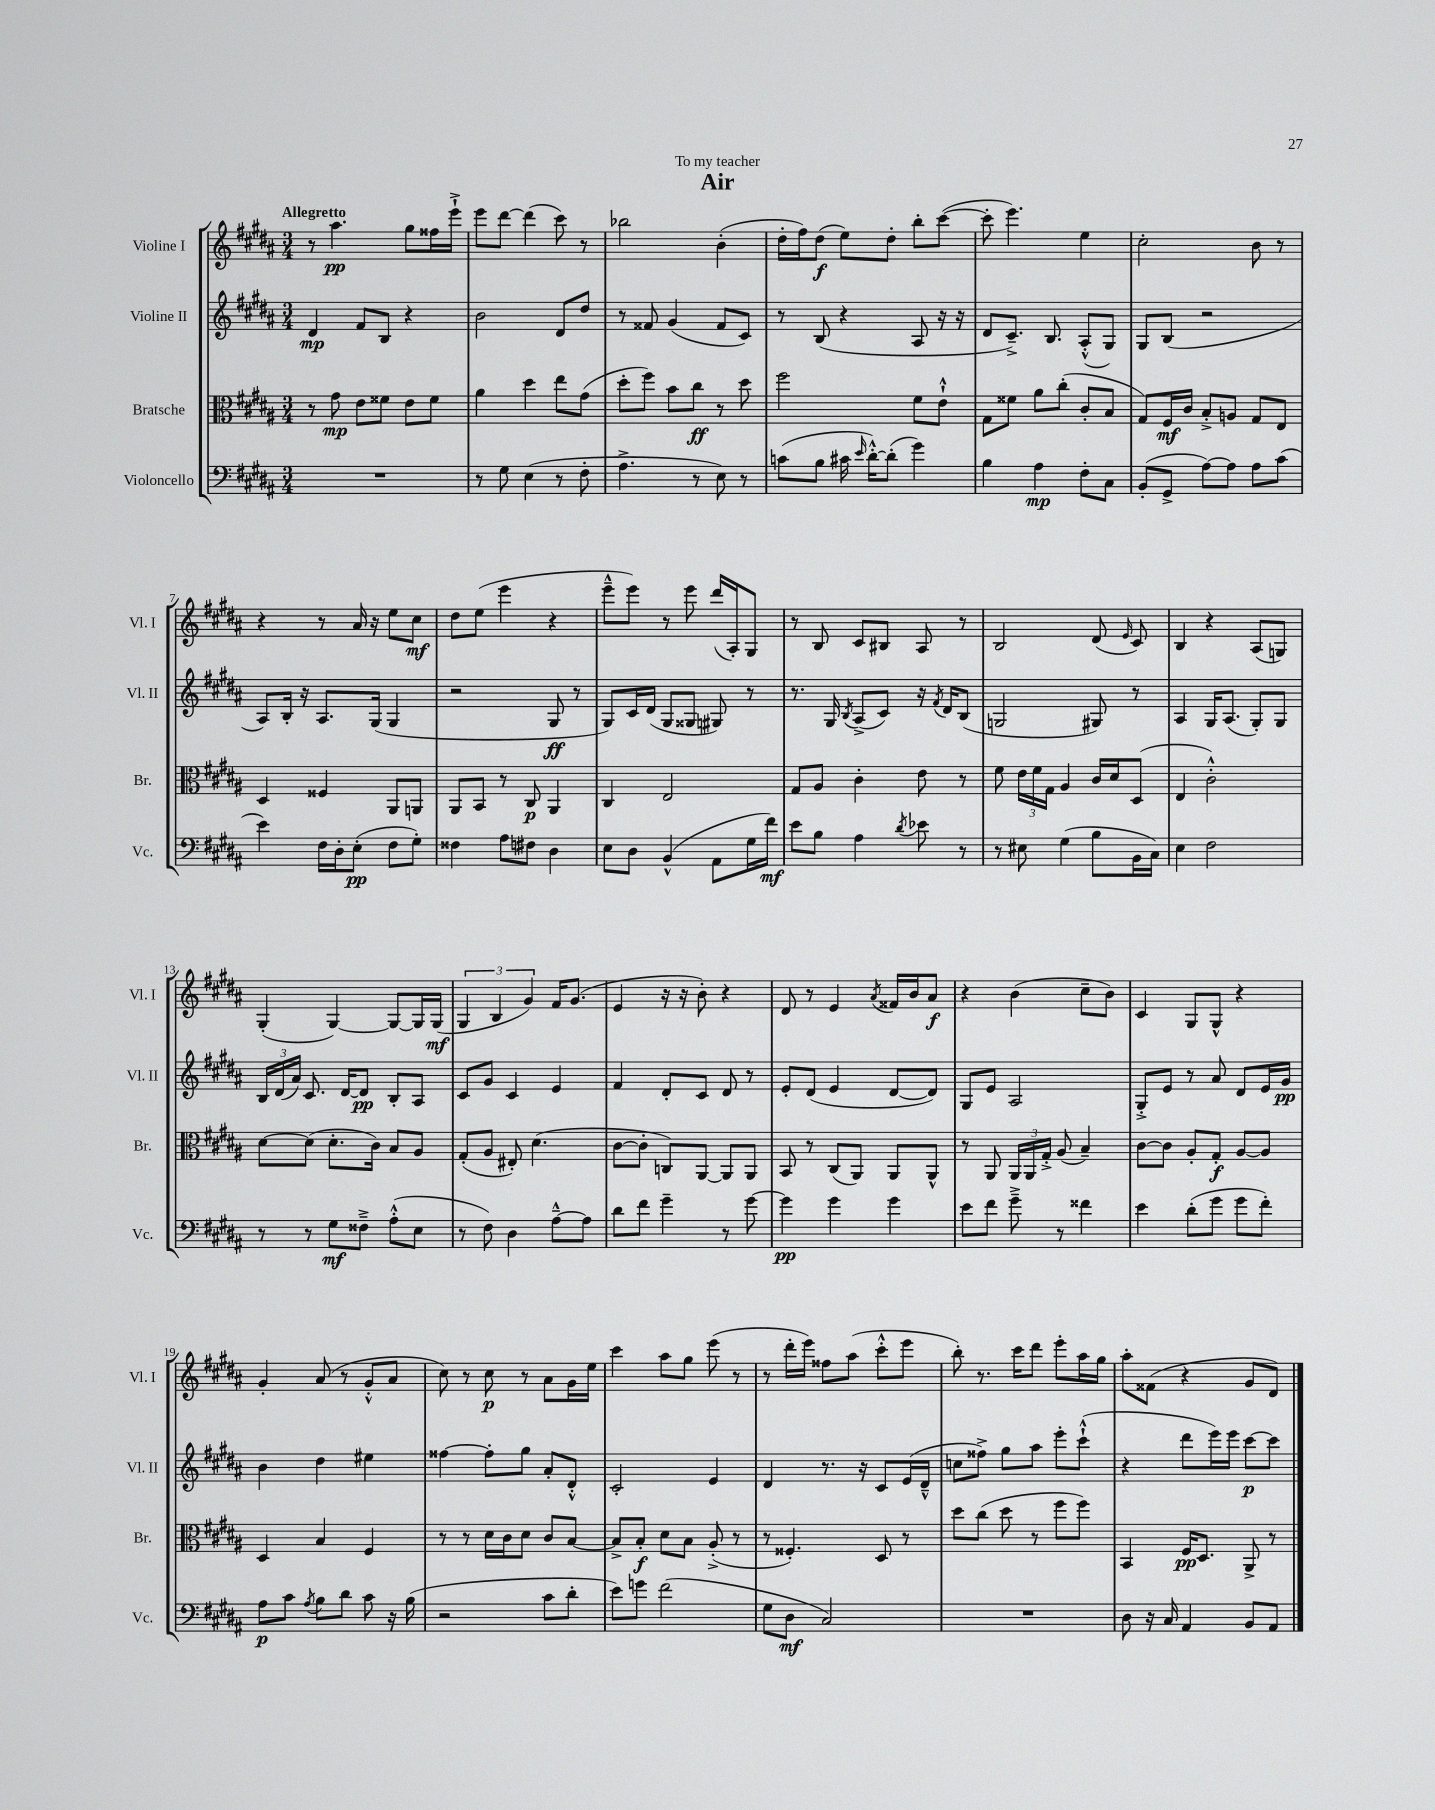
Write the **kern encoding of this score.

**kern	**dynam	**kern	**dynam	**kern	**dynam	**kern	**dynam
*part4	*part4	*part3	*part3	*part2	*part2	*part1	*part1
*staff4	*staff4	*staff3	*staff3	*staff2	*staff2	*staff1	*staff1
*I"Violoncello	*	*I"Bratsche	*	*I"Violine II	*	*I"Violine I	*
*I'Vc.	*	*I'Br.	*	*I'Vl. II	*	*I'Vl. I	*
*clefF4	*	*clefC3	*	*clefG2	*	*clefG2	*
*k[f#c#g#d#a#]	*	*k[f#c#g#d#a#]	*	*k[f#c#g#d#a#]	*	*k[f#c#g#d#a#]	*
*M3/4	*	*M3/4	*	*M3/4	*	*M3/4	*
=1	=1	=1	=1	=1	=1	=1	=1
!	!	!	!	!	!	!LO:TX:a:B:t=Allegretto	!
2.r	.	8r	.	4d#/	mp	8r	.
.	.	8g#\	mp	.	.	4.aa#\	pp
.	.	8e\L	.	8f#/L	.	.	.
.	.	8f##X\J	.	8B/J	.	.	.
.	.	8e\L	.	4r	.	8gg#\L	.
.	.	8f##\J	.	.	.	16ff##X\L	.
.	.	.	.	.	.	16eee`^\JJ	.
=2	=2	=2	=2	=2	=2	=2	=2
8r	.	4a#\	.	2b\	.	8eee\L	.
8G#\	.	.	.	.	.	[8ddd#\J	.
(4E\	.	4dd#\	.	.	.	(4ddd#\]	.
8r	.	8ee\L	.	8d#/L	.	8ccc#\)	.
8F#'\	.	(8g#\J	.	8dd#/J	.	8r	.
=3	=3	=3	=3	=3	=3	=3	=3
4.A#^\	.	8dd#'\L	.	8r	.	2bb-X\	.
.	.	8ff#\J)	.	8f##X/	.	.	.
.	.	8b\L	.	(4g#/	.	.	.
8r	.	8cc#\J	ff	.	.	.	.
8E\)	.	8r	.	8f##/L	.	(4b'\	.
8r	.	8dd#\	.	8c#/J)	.	.	.
=4	=4	=4	=4	=4	=4	=4	=4
(8cn\L	.	2ff#\	.	8r	.	16dd#'\LL	.
.	.	.	.	.	.	16ff#\J)	.
8B\J	.	.	.	(8B/	.	(8dd#\J	f
16c#X\	.	.	.	4r	.	8ee\L)	.
16qqe/	.	.	.	.	.	.	.
[16d#'^^\KL)	.	.	.	.	.	.	.
(8d#'\J]	.	.	.	.	.	8dd#'\J	.
4g#\)	.	8f#\L	.	8A#/	.	8bb'\L	.
.	.	8e`^^\J	.	16r	.	([8ccc#\J	.
.	.	.	.	16r	.	.	.
=5	=5	=5	=5	=5	=5	=5	=5
4B\	.	8G#\L	.	8d#/L	.	8ccc#'\]	.
.	.	8f##X\J	.	8.c#~^/J)	.	4.eee\)	.
4A#\	mp	8a#\L	.	.	.	.	.
.	.	.	.	8.B/	.	.	.
.	.	(8cc#'\J	.	.	.	.	.
8F#'\L	.	8c#'/L	.	(8A#'^^/L	.	4ee\	.
8C#\J	.	8B/J	.	8G#/J)	.	.	.
=6	=6	=6	=6	=6	=6	=6	=6
(8BB'/L	.	8G#/L)	.	8G#/L	.	2cc#'\	.
8GG#^/J	.	16F#/L	mf	(8B/J	.	.	.
.	.	16c#/JJ	.	.	.	.	.
[8A#\L)	.	8B'^/L	.	2r	.	.	.
8A#\J]	.	8An/J	.	.	.	.	.
8A#\L	.	8G#/L	.	.	.	8b\	.
(8c#\J	.	8E/J	.	.	.	8r	.
!!LO:LB:g=z
=7	=7	=7	=7	=7	=7	=7	=7
4e\)	.	4D#/	.	8A#/L)	.	4r	.
.	.	.	.	16B'/Jk	.	.	.
.	.	.	.	16r	.	.	.
16F#\LL	.	4F##X/	.	8.A#/L	.	8r	.
16D#'\J	.	.	.	.	.	.	.
(8E'\J	pp	.	.	.	.	16a#/	.
.	.	.	.	(16G#/Jk	.	16r	.
8F#\L	.	8AA#/L	.	4G#/	.	8ee\L	.
8G#'\J)	.	8AAn/J	.	.	.	8cc#\J	mf
=8	=8	=8	=8	=8	=8	=8	=8
4F##X\	.	8AA#/L	.	2r	.	8dd#\L	.
.	.	8BB/J	.	.	.	(8ee\J	.
8A#\L	.	8r	.	.	.	4eee\	.
8F#X\J	.	8C#/	p	.	.	.	.
4D#\	.	4AA#/	.	8G#/	ff	4r	.
.	.	.	.	8r	.	.	.
=9	=9	=9	=9	=9	=9	=9	=9
8E\L	.	4C#/	.	8G#/L)	.	8eee~^^\L	.
8D#\J	.	.	.	16c#/L	.	8eee\J)	.
.	.	.	.	(16d#/JJ	.	.	.
(4BB^^/	.	2E/	.	8G#/L	.	8r	.
.	.	.	.	8G##X/J	.	8eee\	.
8AA#\L	.	.	.	8G#X/)	.	(16ddd#/LL	.
.	.	.	.	.	.	16A#'/J)	.
16G#\L	.	.	.	8r	.	8G#/J	.
16f#\JJ)	mf	.	.	.	.	.	.
=10	=10	=10	=10	=10	=10	=10	=10
8e\L	.	8G#/L	.	8.r	.	8r	.
8B\J	.	8A#/J	.	.	.	8B/	.
.	.	.	.	16G#/	.	.	.
.	.	.	.	8qB/	.	.	.
4A#\	.	4c#'\	.	(8A#^/L	.	8c#/L	.
.	.	.	.	8c#/J)	.	8B#X/J	.
8qd#/	.	.	.	.	.	.	.
8e-X\	.	8e\	.	16r	.	8A#/	.
.	.	.	.	8qf#/	.	.	.
.	.	.	.	16d#/KL	.	.	.
8r	.	8r	.	(8B/J	.	8r	.
=11	=11	=11	=11	=11	=11	=11	=11
8r	.	8f#\	.	2Gn/	.	2B/	.
8E#X\	.	24e\LL	.	.	.	.	.
.	.	24f#\	.	.	.	.	.
.	.	24G#\JJ	.	.	.	.	.
(4G#\	.	4A#/	.	.	.	.	.
8B\L	.	16c#/LL	.	8G#X/)	.	(8d#/	.
.	.	16d#/J	.	.	.	.	.
.	.	.	.	.	.	16qqe/	.
16BB\L	.	(8D#/J	.	8r	.	8c#/)	.
16C#\JJ)	.	.	.	.	.	.	.
=12	=12	=12	=12	=12	=12	=12	=12
4E\	.	4E/	.	4A#/	.	4B/	.
2F#\	.	2c#'^^\)	.	16G#/KL	.	4r	.
.	.	.	.	(8.A#/J	.	.	.
.	.	.	.	8G#'/L)	.	(8A#/L	.
.	.	.	.	8G#/J	.	8Gn/J)	.
!!LO:LB:g=z
=13	=13	=13	=13	=13	=13	=13	=13
8r	.	[8d#\L	.	24B/LL	.	(4G#'/	.
.	.	.	.	(24d#/	.	.	.
.	.	.	.	24a#/JJ)	.	.	.
8r	.	(8d#\J]	.	8.c#/	.	.	.
8G#\L	mf	8.d#'\L	.	.	.	[4G#/)	.
.	.	.	.	[16d#/KL	.	.	.
8F##X~^\J	.	.	.	8d#/J]	pp	.	.
.	.	16c#\Jk)	.	.	.	.	.
(8A#'^^\L	.	8B/L	.	8B'/L	.	8G#/L_	.
8E\J	.	8A#/J	.	8A#/J	.	16G#/L]	.
.	.	.	.	.	.	(16G#/JJ	mf
=14	=14	=14	=14	=14	=14	=14	=14
8r	.	(8G#'/L	.	8c#/L	.	6G#/	.
8F#\)	.	8A#/J	.	8g#/J	.	.	.
.	.	.	.	.	.	6B/	.
4D#\	.	8E#X'/)	.	4c#/	.	.	.
.	.	.	.	.	.	6g#/)	.
.	.	(4.d#\	.	.	.	.	.
[8A#~^^\L	.	.	.	4e/	.	16f#/KL	.
.	.	.	.	.	.	(8.g#/J	.
8A#\J]	.	.	.	.	.	.	.
=15	=15	=15	=15	=15	=15	=15	=15
8d#\L	.	[8c#\L	.	4f#/	.	4e/	.
8f#\J	.	8c#'\J]	.	.	.	.	.
4g#~\	.	8Cn/L)	.	8d#'/L	.	16r	.
.	.	.	.	.	.	16r	.
.	.	[8AA#/J	.	8c#/J	.	8b'\)	.
8r	.	8AA#/L]	.	8d#/	.	4r	.
[8g#\	.	8AA#/J	.	8r	.	.	.
=16	=16	=16	=16	=16	=16	=16	=16
4g#\]	pp	8BB/	.	8e'/L	.	8d#/	.
.	.	8r	.	(8d#/J	.	8r	.
4g#\	.	(8C#/L	.	4e/	.	4e/	.
.	.	8AA#/J)	.	.	.	.	.
.	.	.	.	.	.	8qa#/	.
4g#\	.	8AA#/L	.	[8d#/L	.	16f##X/LL	.
.	.	.	.	.	.	16b/J	.
.	.	8AA#^^/J	.	8d#/J])	.	8a#/J	f
=17	=17	=17	=17	=17	=17	=17	=17
8e\L	.	8r	.	8G#/L	.	4r	.
8f#\J	.	8AA#/	.	8e/J	.	.	.
8g#~^\	.	24AA#/LL	.	2A#/	.	(4b\	.
.	.	24AA#/	.	.	.	.	.
.	.	24G#'^/JJ	.	.	.	.	.
8r	.	(8A#/	.	.	.	.	.
4f##X\	.	4B~/)	.	.	.	8cc#~\L	.
.	.	.	.	.	.	8b\J)	.
=18	=18	=18	=18	=18	=18	=18	=18
4e\	.	[8c#\L	.	8G#'^/L	.	4c#/	.
.	.	8c#\J]	.	8e/J	.	.	.
(8d#'\L	.	8A#'/L	.	8r	.	8G#/L	.
8g#\J	.	8G#'/J	f	8a#/	.	8G#^^/J	.
8g#\L	.	[8A#/L	.	8d#/L	.	4r	.
8f#'\J)	.	8A#/J]	.	16e/L	.	.	.
.	.	.	.	16g#/JJ	pp	.	.
!!LO:LB:g=z
=19	=19	=19	=19	=19	=19	=19	=19
8A#\L	p	4D#/	.	4b\	.	4g#'/	.
8c#\J	.	.	.	.	.	.	.
8qA#/	.	.	.	.	.	.	.
8B\L	.	4B/	.	4dd#\	.	(8a#/	.
8d#\J	.	.	.	.	.	8r	.
8c#\	.	4F#/	.	4ee#X\	.	8g#'^^/L	.
16r	.	.	.	.	.	8a#/J	.
(16B\	.	.	.	.	.	.	.
=20	=20	=20	=20	=20	=20	=20	=20
2r	.	8r	.	[4ff##X\	.	8cc#\)	.
.	.	8r	.	.	.	8r	.
.	.	16d#\LL	.	8ff##'\L]	.	8cc#\	p
.	.	16c#\J	.	.	.	.	.
.	.	8d#\J	.	8gg#\J	.	8r	.
8c#\L	.	8c#/L	.	8a#'/L	.	8a#\L	.
8d#'\J	.	[8B/J	.	8d#'^^/J	.	16g#\L	.
.	.	.	.	.	.	16ee\JJ	.
=21	=21	=21	=21	=21	=21	=21	=21
8e\L)	.	8B^/L]	.	2c#'/	.	4ccc#\	.
8gn\J	.	8B'/J	f	.	.	.	.
(2f#\	.	8d#\L	.	.	.	8aa#\L	.
.	.	8B\J	.	.	.	8gg#\J	.
.	.	(8A#'^/	.	4e/	.	(8eee\	.
.	.	8r	.	.	.	8r	.
=22	=22	=22	=22	=22	=22	=22	=22
8G#\L	.	8r	.	4d#/	.	8r	.
8D#\J	mf	4.F##X'/)	.	.	.	16ddd#'\LL	.
.	.	.	.	.	.	16eee\JJ)	.
2C#/)	.	.	.	8.r	.	8ff##X\L	.
.	.	.	.	.	.	(8aa#\J	.
.	.	.	.	16r	.	.	.
.	.	8D#/	.	8c#/L	.	8ccc#'^^\L	.
.	.	8r	.	(16e/L	.	8eee\J	.
.	.	.	.	16d#~^^/JJ	.	.	.
=23	=23	=23	=23	=23	=23	=23	=23
2.r	.	8dd#\L	.	8ccn\L	.	8bb'\)	.
.	.	(8cc#\J	.	8ff##X^\J)	.	8.r	.
.	.	8dd#\	.	8gg#\L	.	.	.
.	.	.	.	.	.	16ccc#\KL	.
.	.	8r	.	8aa#\J	.	8ddd#\J	.
.	.	8ff#\L	.	8eee'\L	.	8eee'\L	.
.	.	8ff#\J)	.	(8ccc#`^^\J	.	16aa#\L	.
.	.	.	.	.	.	16gg#\JJ	.
=24	=24	=24	=24	=24	=24	=24	=24
8D#\	.	4BB/	.	4r	.	8aa#'\L	.
16r	.	.	.	.	.	(8f##X\J	.
16C#/	.	.	.	.	.	.	.
4AA#/	.	16F#/KL	pp	8ddd#\L	.	4r	.
.	.	8.D#/J	.	.	.	.	.
.	.	.	.	16eee\L)	.	.	.
.	.	.	.	16eee\JJ	.	.	.
8BB/L	.	8AA#^/	.	[8ccc#\L	p	8g#/L	.
8AA#/J	.	8r	.	8ccc#\J]	.	8d#/J)	.
==	==	==	==	==	==	==	==
*-	*-	*-	*-	*-	*-	*-	*-
